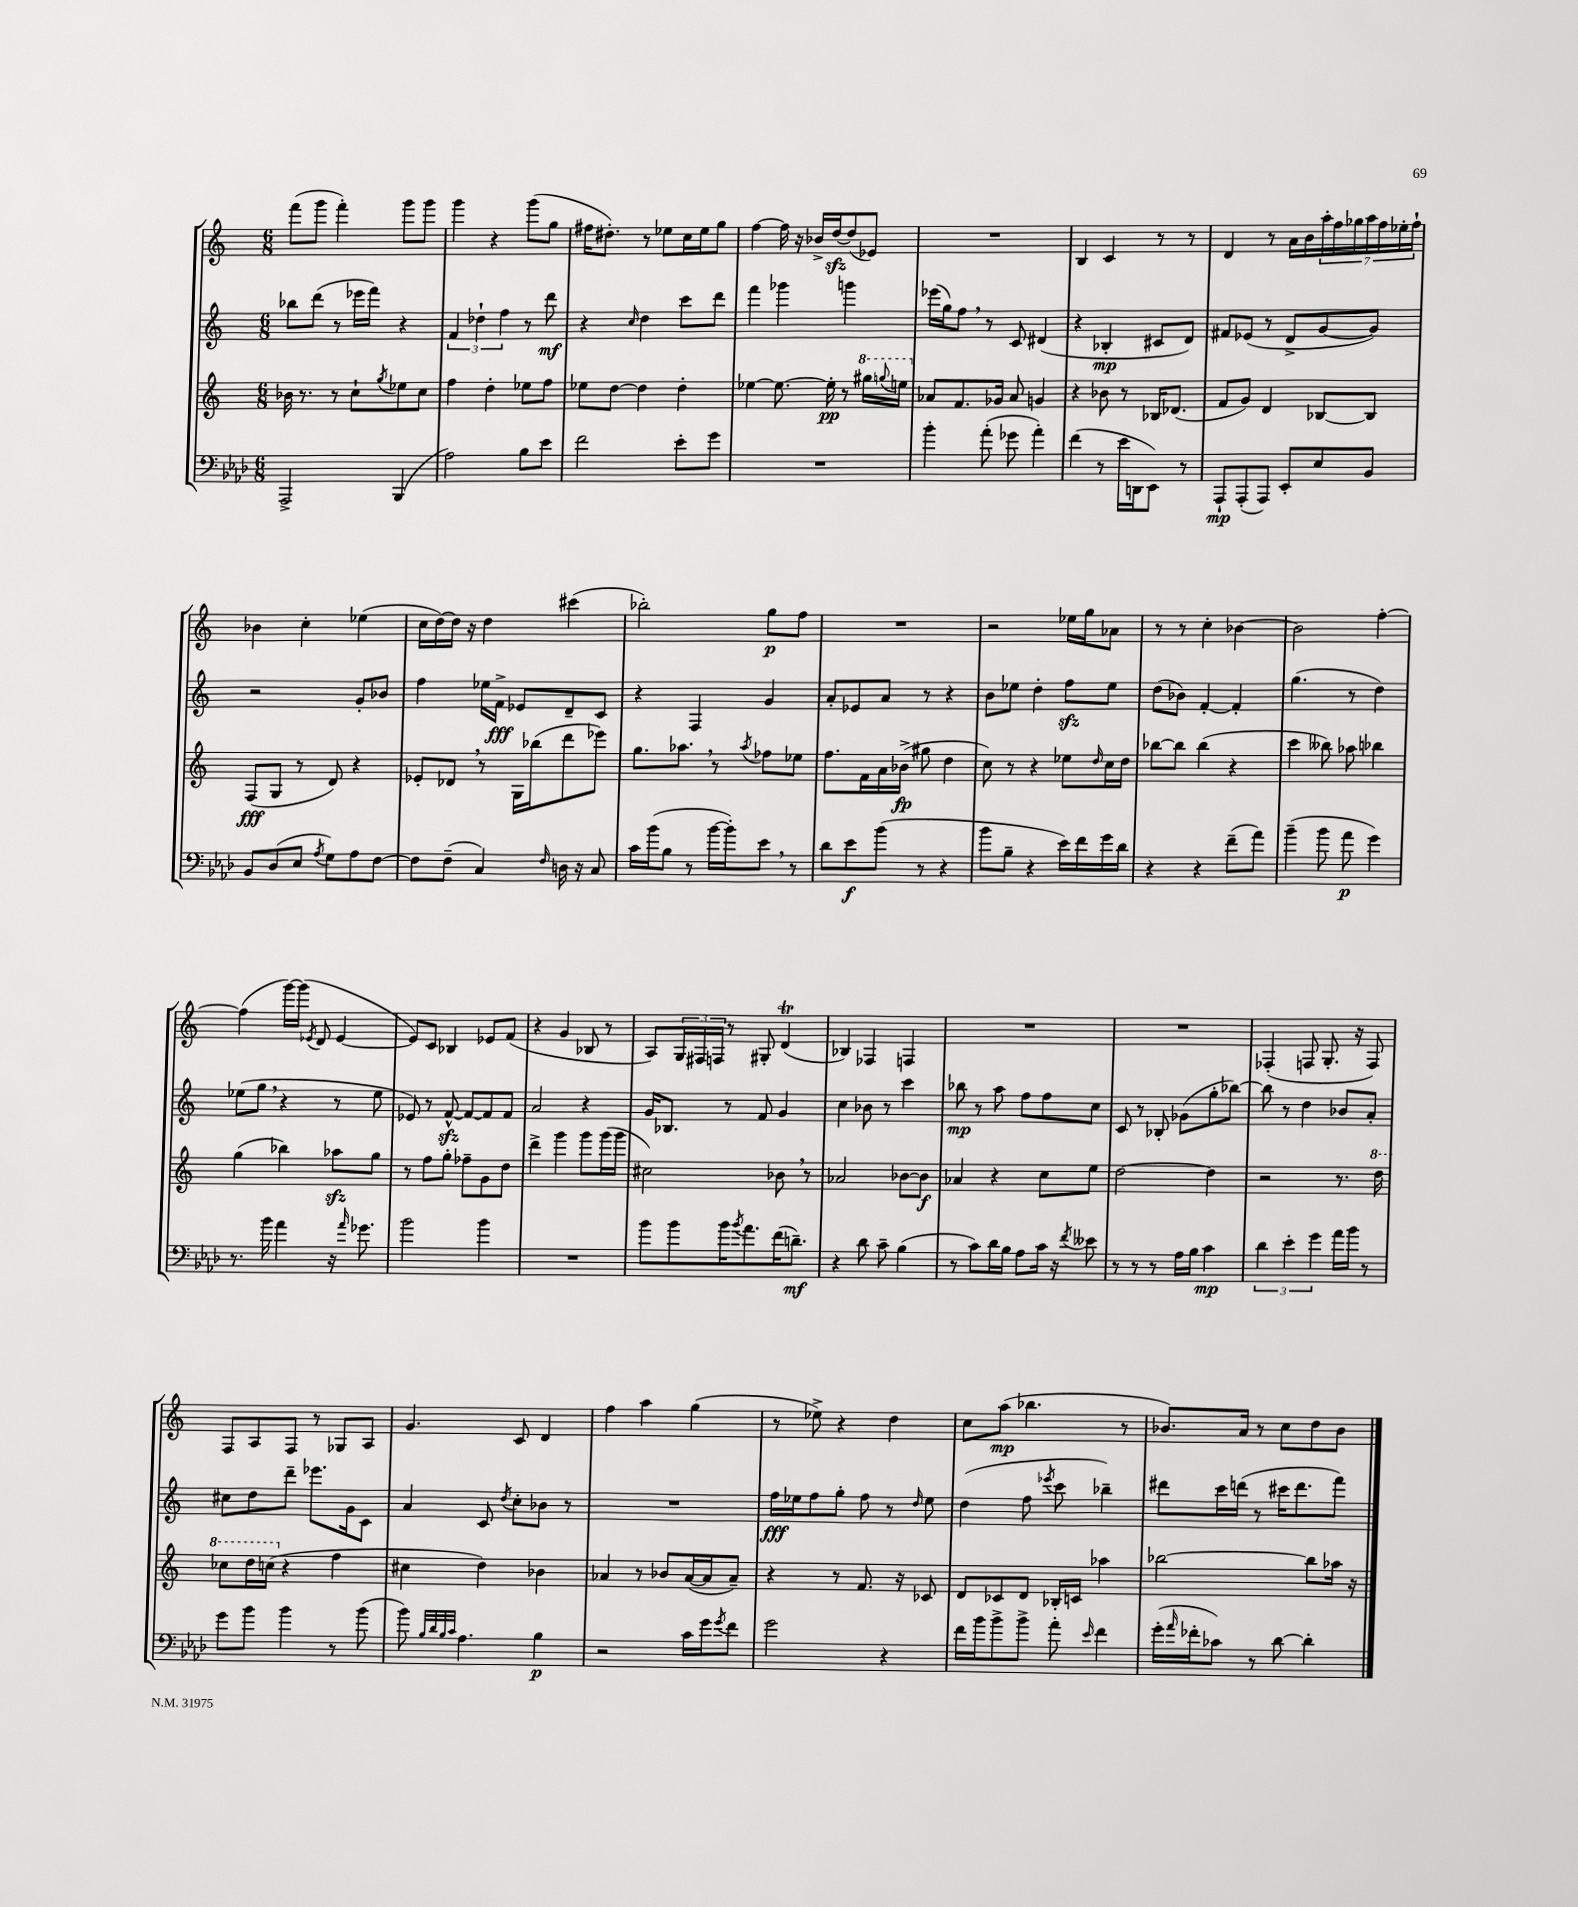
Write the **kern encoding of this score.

**kern	**kern	**kern	**kern
*staff4	*staff3	*staff2	*staff1
*clefF4	*clefG2	*clefG2	*clefG2
*k[b-e-a-d-]	*k[]	*k[]	*k[]
*M6/8	*M6/8	*M6/8	*M6/8
2AAA-^/	16b-\	8bb-\L	(8fff\L
.	8.r	.	.
.	.	(8ddd\J	8ggg\J
.	8r	8r	4fff'\)
.	8cc`\L	16eee-\LL	.
.	.	16fff\JJ)	.
.	8qgg/	.	.
(4BBB-/	8ee-\	4r	8ggg\L
.	8cc\J	.	8ggg\J
=	=	=	=
2A-\)	4ff\	6f/	4ggg\
.	.	6dd-`\	.
.	4dd'\	.	4r
.	.	6ff\	.
8B-\L	8ee-\L	8r	(8ggg\L
8e-\J	8ff\J	8ddd\	8gg\J
=	=	=	=
2f\	8ee-\L	4r	16ff#\LK
.	.	.	8.dd#'\J)
.	[8dd\J	.	.
.	.	16qqcc/	.
.	4dd\]	4dd\	8r
.	.	.	8ee-\L
8e-'\L	4dd'\	8ccc\L	16cc\L
.	.	.	16ee-\J
8g\J	.	8ddd\J	8gg\J
=	=	=	=
2.r	[4ee-\	4fff\	[4ff\
.	8.ee-\_	4ggg-\	16ff\]
.	.	.	16r
.	.	.	16b-^/LL
.	16ee-'\]	.	[16dd/J
.	8r	4ggg\	(8dd/]
.	16ggg#\LL	.	8e-/J)
.	8qqggg/	.	.
.	16eee\JJ	.	.
=	=	=	=
4b-'\	8a-/L	(16eee-\LL	2.r
.	.	16gg\J)	.
.	8.f/	8ff\J	.
(8a-'\	.	8r	.
.	16g-/Jk	.	.
8g-\	8a-/	8c/	.
4a-'\)	4g/	(4d#/	.
=	=	=	=
(4f\	4r	4r	4B/
8r	8b-\	4B-'/	4c/
16e-\LL	8r	.	.
16DD\J	.	.	.
8EE-\J)	16B-/LK	8c#/L	8r
.	(8.d-/J	.	.
8r	.	8d/J)	8r
=	=	=	=
8AAA-`/L	8f/L	8f#/L	4d/
(8AAA-'/	8g/J)	(8e-/J	.
8AAA-/J)	4d/	8r	8r
8EE-'/L	.	8d^/L	16a\LL
.	.	.	16b\
8E-/	[8B-/L	[8g/	28aa'\
.	.	.	28ff\
.	.	.	28gg-\
.	.	.	28aa\
8BB-/J	8B-/]J	8g/]J)	.
.	.	.	28ff\
.	.	.	28ee-'\
.	.	.	28ff`\JJ
=	=	=	=
8BB-/L	(8F/L	2r	4b-\
(8D-/	8G/J	.	.
8E-/J	8r	.	4cc'\
8qA-/	.	.	.
8G\L)	8d/)	.	.
8A-\	4r	8g'/L	(4ee-\
[8F\J	.	8b-/J	.
=	=	=	=
8F\]L	8e-'/L	4ff\	16cc\LL
.	.	.	[16dd\)
(8F~\J	8d-/J	.	16dd\]JJ
.	.	.	16r
4C/)	8r	16ee-\LL	4dd\
.	.	16f^\JJ	.
.	16G\LL	8e-/L	.
.	(16bb-\J	.	.
16qqF/	.	.	.
16D\	8ddd\	8d~/	(4ccc#\
16r	.	.	.
8C/	8eee-\J)	8c/J	.
=	=	=	=
16c\LL	8.gg\L	4r	2bb-'\)
(16b-\J	.	.	.
8B-\J	.	.	.
.	8.aa-\J	.	.
8r	.	4F/	.
[16b-\LL	8r	.	.
16b-'\]J)	.	.	.
.	8qaa-/	.	.
8e-\J	8ff-\L	4g/	8gg\L
8r	8ee-\J	.	8ff\J
=	=	=	=
8d-\L	8.ff\L	8a'/L	2.r
8e-\	.	8e-/	.
.	16f\L	.	.
(8b-\J	16a\	8a/J	.
.	(16b-^\JJ	.	.
8r	8gg#\	8r	.
4r	4dd\	4r	.
=	=	=	=
8b-\L	8cc\)	8b\L	2r
8B-~\J	8r	8ee-\J	.
4r	4r	4dd'\	.
16e-\LL)	8ee-\L	8ff\L	16ee-\LL
16f\	.	.	16gg\J
.	16qqdd/	.	.
16g\	16cc\L	8ee-\J	8a-\J
16d-\JJ	16dd\JJ	.	.
=	=	=	=
4r	[8bb-\L	(8dd\L	8r
.	8bb-\]J	8b-\J)	8r
4r	(4bb-\	[4f'/	4cc'\
(8f~\L	4r	4f'/]	[4b-\
8a-\J)	.	.	.
=	=	=	=
(4b-~\	4ccc\	(4.gg\	2b-\]
8b-\	8bb--\)	.	.
8a-\	8aa-\	8r	.
4g\)	4bb-\	4dd\)	[4ff'\
=	=	=	=
8.r	(4gg\	(8ee-\L	(4ff\]
.	.	8gg\J	.
16b-\	.	.	.
4a-\	4bb-\)	4r	[16ggg\LL)
.	.	.	(16ggg\]JJ
.	.	.	8qe-/
.	.	.	8d/
16r	8aa-\L	8r	[4e-/
16qqa-/	.	.	.
8.g-\	.	.	.
.	8gg\J	8ee-\	.
=	=	=	=
2b-\	8r	8e-/)	8e-/]L)
.	8ff\L	8r	8c/J
.	8gg'\J	[8f^^/	4B-/
.	8ff-~\L	8f/_L	.
4b-\	8g\	8f/]	8e-/L
.	8dd\J	8f/J	(8f/J
=	=	=	=
2.r	4ddd^\	2a/	4r
.	4ggg\	.	4g/
.	8ggg\L	4r	8B-/
.	(16ggg\L	.	8r
.	16ggg\JJ	.	.
=	=	=	=
8b-\L	2cc#\)	16g/LK	8A/L)
.	.	8.B-/J	.
8b-\	.	.	24G/L
.	.	.	24F#/
.	.	.	24F/JJ
16b-\K	.	8r	8r
8qb-/	.	.	.
8.a-\	.	.	.
.	.	8f/	8G#'/
(16f\K	8b-\	4g/	(4d/
8.d~\J)	.	.	.
.	8r	.	.
=	=	=	=
4r	2a-/	4cc\	4B-/)
8d-\	.	8b-\	4F-/
8c~\	.	8r	.
(4B-\	[8b-\L	4ccc\	4F/
.	8b-\]J	.	.
=	=	=	=
8r	4a-/	8bb-\	2.r
8c\L)	.	8r	.
16d-\L	4r	8aa\	.
16B-\JJ	.	.	.
8A-\L	.	8ff\L	.
16c\Jk	8cc\L	8ff\	.
16r	.	.	.
8qf/	.	.	.
8e--\	8ee\J	8cc\J	.
=	=	=	=
8r	[2dd\	8c/	2.r
8r	.	8r	.
8r	.	8B-'/	.
16A-\LL	.	(8g-\L	.
16B-\JJ	.	.	.
4c\	4dd\]	8gg'\	.
.	.	[8bb-\J)	.
=	=	=	=
6d-\	2r	8bb-\]	(4F-'/
.	.	8r	.
6e-'\	.	.	.
.	.	4dd\	8F/
6g\	.	.	.
.	.	.	8.G'/
16a-\LL	8.r	8b-/L	.
16b-\JJ	.	.	16r
8r	.	8a'/J	8F/)
.	16ddd\	.	.
=	=	=	=
8g\L	8ccc-\L	8cc#\L	8F/L
8b-\J	16ddd\L	8dd\	8A/
.	(16ccc\JJ	.	.
4b-\	4r	8ddd~\J	8F/J
.	.	8.eee-\L	8r
8r	4ff\	.	8G-/L
.	.	16g\k	.
(8b-\	.	8c\J	8A/J
=	=	=	=
8b-\)	4cc#\	4a/	4.g/
32qqB-/LLL	.	.	.
32qqd-/	.	.	.
32qqB-/	.	.	.
32qqc/JJJ	.	.	.
4.A-\	.	.	.
.	4dd\)	8c/	.
.	.	8qdd/	.
.	.	8cc'\L	8c/
4B-\	4b-\	8b-\J	4d/
.	.	8r	.
=	=	=	=
2r	4a-/	2.r	4ff\
.	8r	.	4aa\
.	8b-/L	.	.
16c\LL	([16a-/L	.	(4gg\
16g\J	16a-/]J	.	.
8qg/	.	.	.
8f\J	8a-~/J)	.	.
=	=	=	=
2g\	4r	16ff\LL	8r
.	.	16ee-\J	.
.	.	8ff\	8ee-^\)
.	8r	8gg'\J	4r
.	8.f/	8ff\	.
4r	.	8r	4dd\
.	16r	.	.
.	.	16qqdd/	.
.	8c-/	8ee-\	.
=	=	=	=
16f\LL	8d/L	(4dd\	8cc\L
16b-\J	.	.	.
8b-^\	8c-/	.	(8aa\J
8b-^\J	8d/J	8ff\	4.bb-\
.	.	8qeee-/	.
8a-'\	16B-'/LL	8ccc\	.
.	16c/JJ	.	.
16qqe-/	.	.	.
4f\	4aa-\	4bb-~\)	.
.	.	.	8r
=	=	=	=
(16g'\LL	[2bb-\	8ddd#\L	8.b-/L)
16qqa-/	.	.	.
16f-'\J	.	.	.
8c-\J)	.	16ccc\L	.
.	.	(16ddd\JJ	16a/Jk
8r	.	8r	8r
[8d-\	.	16ccc#\LK	8cc\L
.	.	8.ddd\	.
4d-'\]	8bb-\]L	.	8dd\
.	16aa-\Jk	8fff\J)	8b-\J
.	16r	.	.
==	==	==	==
*-	*-	*-	*-
